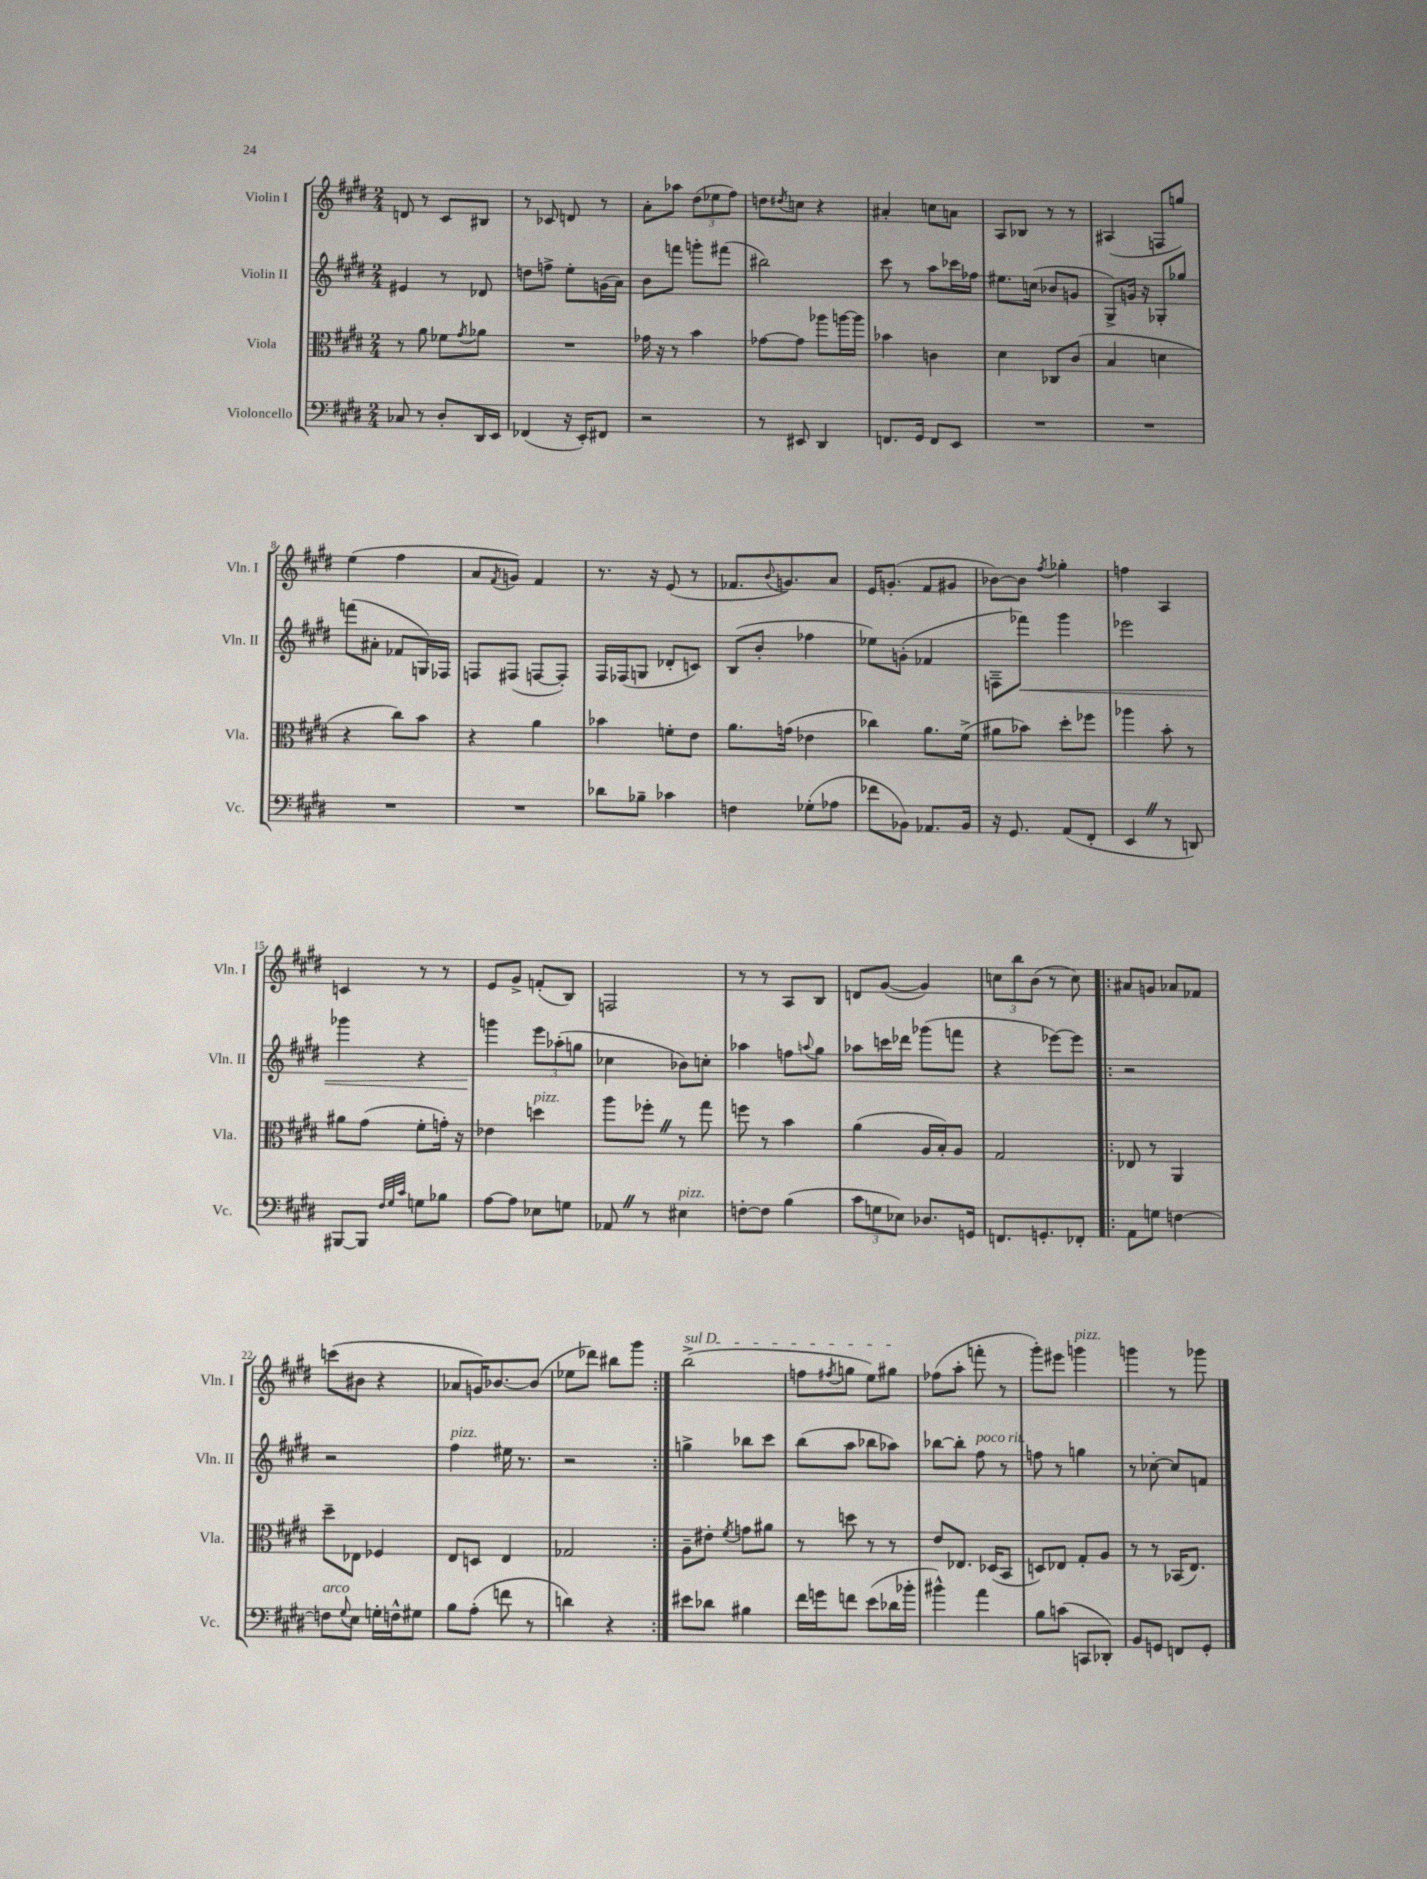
<<
\new StaffGroup <<
\new Staff = "s0" \with { instrumentName = "Violin I" shortInstrumentName = "Vln. I" } {
    \clef treble \key e \major \numericTimeSignature \time 2/4
    d'8 r8 cis'8 bis8 |
    r8 ces'8 d'8 r8 |
    a'8-. aes''8 \tuplet 3/2 { dis''8( ees''8 fis''8) } |
    d''8 \acciaccatura { dis''8 } c''8 r4 |
    ais'4-. c''8 a'8 |
    a8 bes8 r8 r8 |
    ais4( f8 g''8) |
    e''4( fis''4 |
    a'8 \acciaccatura { fis'8 } g'8) fis'4 |
    r8. r16 e'8( r8 |
    fes'8. \appoggiatura { b'8 } g'8.) a'8 |
    e'16 g'8.-.( fis'8 gis'8 |
    bes'8~) bes'8 \acciaccatura { fis''8 } ges''4-. |
    f''4 a4 |
    c'4 r8 r8 |
    e'8 gis'8-> f'8-.( b8) |
    f2 |
    r8 r8 a8 b8 |
    d'8 gis'8~( gis'4) |
    \tuplet 3/2 { c''8 b''8 b'8( } r8 c''8) |
    \repeat volta 2 { ais'8 g'8 aes'8 fes'8 |
    c'''8( bis'8 r4 |
    aes'8 g'16) bes'8.~ bes'8( |
    ees''8 des'''8) bis''8 gis'''8 | }
    \once \override TextSpanner.bound-details.left.text = \markup { \italic "sul D" } b''2->\startTextSpan( |
    f''8 \acciaccatura { fis''8 } g''8 e''8) gis''8\stopTextSpan |
    fes''8( a''8-. f'''8-. r8 |
    gis'''8-.) eis'''8 g'''4^\markup { \italic "pizz." } |
    g'''4 r8 ges'''8 \bar "|." |
}
\new Staff = "s1" \with { instrumentName = "Violin II" shortInstrumentName = "Vln. II" } {
    \clef treble \key e \major \numericTimeSignature \time 2/4
    eis'4 r8 des'8 |
    d''8 f''8-> e''8-. g'16( a'16) |
    b'8 f'''8 g'''8-. fis'''8( |
    bis''2) |
    cis'''8 r8 a''8 ces'''16 fes''16 |
    eis''8. c''16( bes'8 g'8 |
    gis8->) g'16 r16 ges8-. ges''8 |
    f'''8( ais'8-. fes'8 g16) fes16 |
    f8 fis8( f8~ f8-.) |
    fis16 fes16( g8 des'8-. c'8) |
    b8( b'8-. fes''4 |
    ees''8) g'8-.( fes'4 |
    f8-- fes'''8\<) gis'''4 |
    ees'''2 |
    ges'''4 r4 |
    g'''4\! \tuplet 3/2 { e'''8 aes''8-.( g''8 } |
    ces''4 bes'8) c''8-. |
    aes''4 f''8 \appoggiatura { a''8 } gis''8 |
    aes''8 c'''16 des'''16 ges'''8( f'''8 |
    r4 ees'''8~) ees'''8 |
    \repeat volta 2 { r2 |
    r2 |
    fis''4^\markup { \italic "pizz." } eis''16 r8. |
    r2 | }
    g''4-> bes''8 cis'''8 |
    b''8( a''8 bes''8 aes''8) |
    bes''8~ bes''8-. fis''8^\markup { \italic "poco rit." } r8 |
    f''8 r8 g''4 |
    r8 ces''8~-. ces''8 f'8 \bar "|." |
}
\new Staff = "s2" \with { instrumentName = "Viola" shortInstrumentName = "Vla." } {
    \clef alto \key e \major \numericTimeSignature \time 2/4
    r8 a'8 fes'8 \acciaccatura { gis'8 } aes'8 |
    R2 |
    ges'16 r16 r8 b'4 |
    ges'8~ ges'8 aes''8 a''16~ a''16 |
    bes'4 c'4 |
    dis'4 ces8 cis'8( |
    b4 d'4 |
    r4 cis''8) b'8 |
    r4 a'4 |
    bes'4 f'8-. e'8 |
    a'8. g'16( ees'4 |
    ces''4) a'8. fis'16->( |
    ais'8 bes'8) dis''8-. fes''8 |
    aes''4 b'8-. r8 |
    ais'8 gis'8( fis'8-. g'16-.) r16 |
    ees'4 d''4^\markup { \italic "pizz." } |
    a''8 fes''8-. \once \override BreathingSign.text = \markup { \musicglyph "scripts.caesura.straight" } \breathe r8 gis''8 |
    f''8 r8 b'4 |
    a'4( a16 b16-.) a8 |
    gis2 |
    \repeat volta 2 { ees8 r8 a,4 |
    dis''8-- ees8 fes4 |
    e8 d8 e4 |
    ges2 | }
    a8-- eis'8-. \acciaccatura { fis'8 } g'8 ais'8 |
    r8 d''8 r8 r8 |
    e'8 ees8. des16( b,8 |
    d8) ees8 gis8-. a8 |
    r8 r8 bes,16( e8.) \bar "|." |
}
\new Staff = "s3" \with { instrumentName = "Violoncello" shortInstrumentName = "Vc." } {
    \clef bass \key e \major \numericTimeSignature \time 2/4
    ces8 r8 dis8-. dis,16 e,16 |
    fes,4( r16 e,16-.) fis,8 |
    r2 |
    r8 eis,8 dis,4 |
    f,8. gis,16 f,8 e,8 |
    R2 |
    R2 |
    R2 |
    R2 |
    des'8 bes8-- ces'4 |
    f4 ges8-.( aes8 |
    fes'8 bes,8) aes,8. bes,16 |
    r16 gis,8. a,8( fis,8-. |
    e,4 \once \override BreathingSign.text = \markup { \musicglyph "scripts.caesura.straight" } \breathe r8 d,8) |
    bis,,8~ bis,,8 \grace { fis32 gis32 cis'32 } g8 bes8 |
    a8~ a8 ees8 g8 |
    aes,8 \once \override BreathingSign.text = \markup { \musicglyph "scripts.caesura.straight" } \breathe r8 eis4^\markup { \italic "pizz." } |
    f8~-. f8 b4( |
    \tuplet 3/2 { cis'8 g8 ees8) } des8. g,16 |
    f,8. g,8.-. fes,8-. |
    \repeat volta 2 { a,8 g8 f4~ |
    f8^\markup { \italic "arco" } \appoggiatura { gis8 } e8 g16-. f16-^ gis8 |
    b8 a8-.( f'8 r8 |
    d'4) r4 | }
    eis'8 des'8 bis4 |
    fis'16 g'16 f'8 e'8( des'16 bes'16-. |
    bis'4-^) a'4 |
    b8 c'8( c,8 des,8-.) |
    b,8 g,8 f,8 g,8-. \bar "|." |
}
>>
>>
